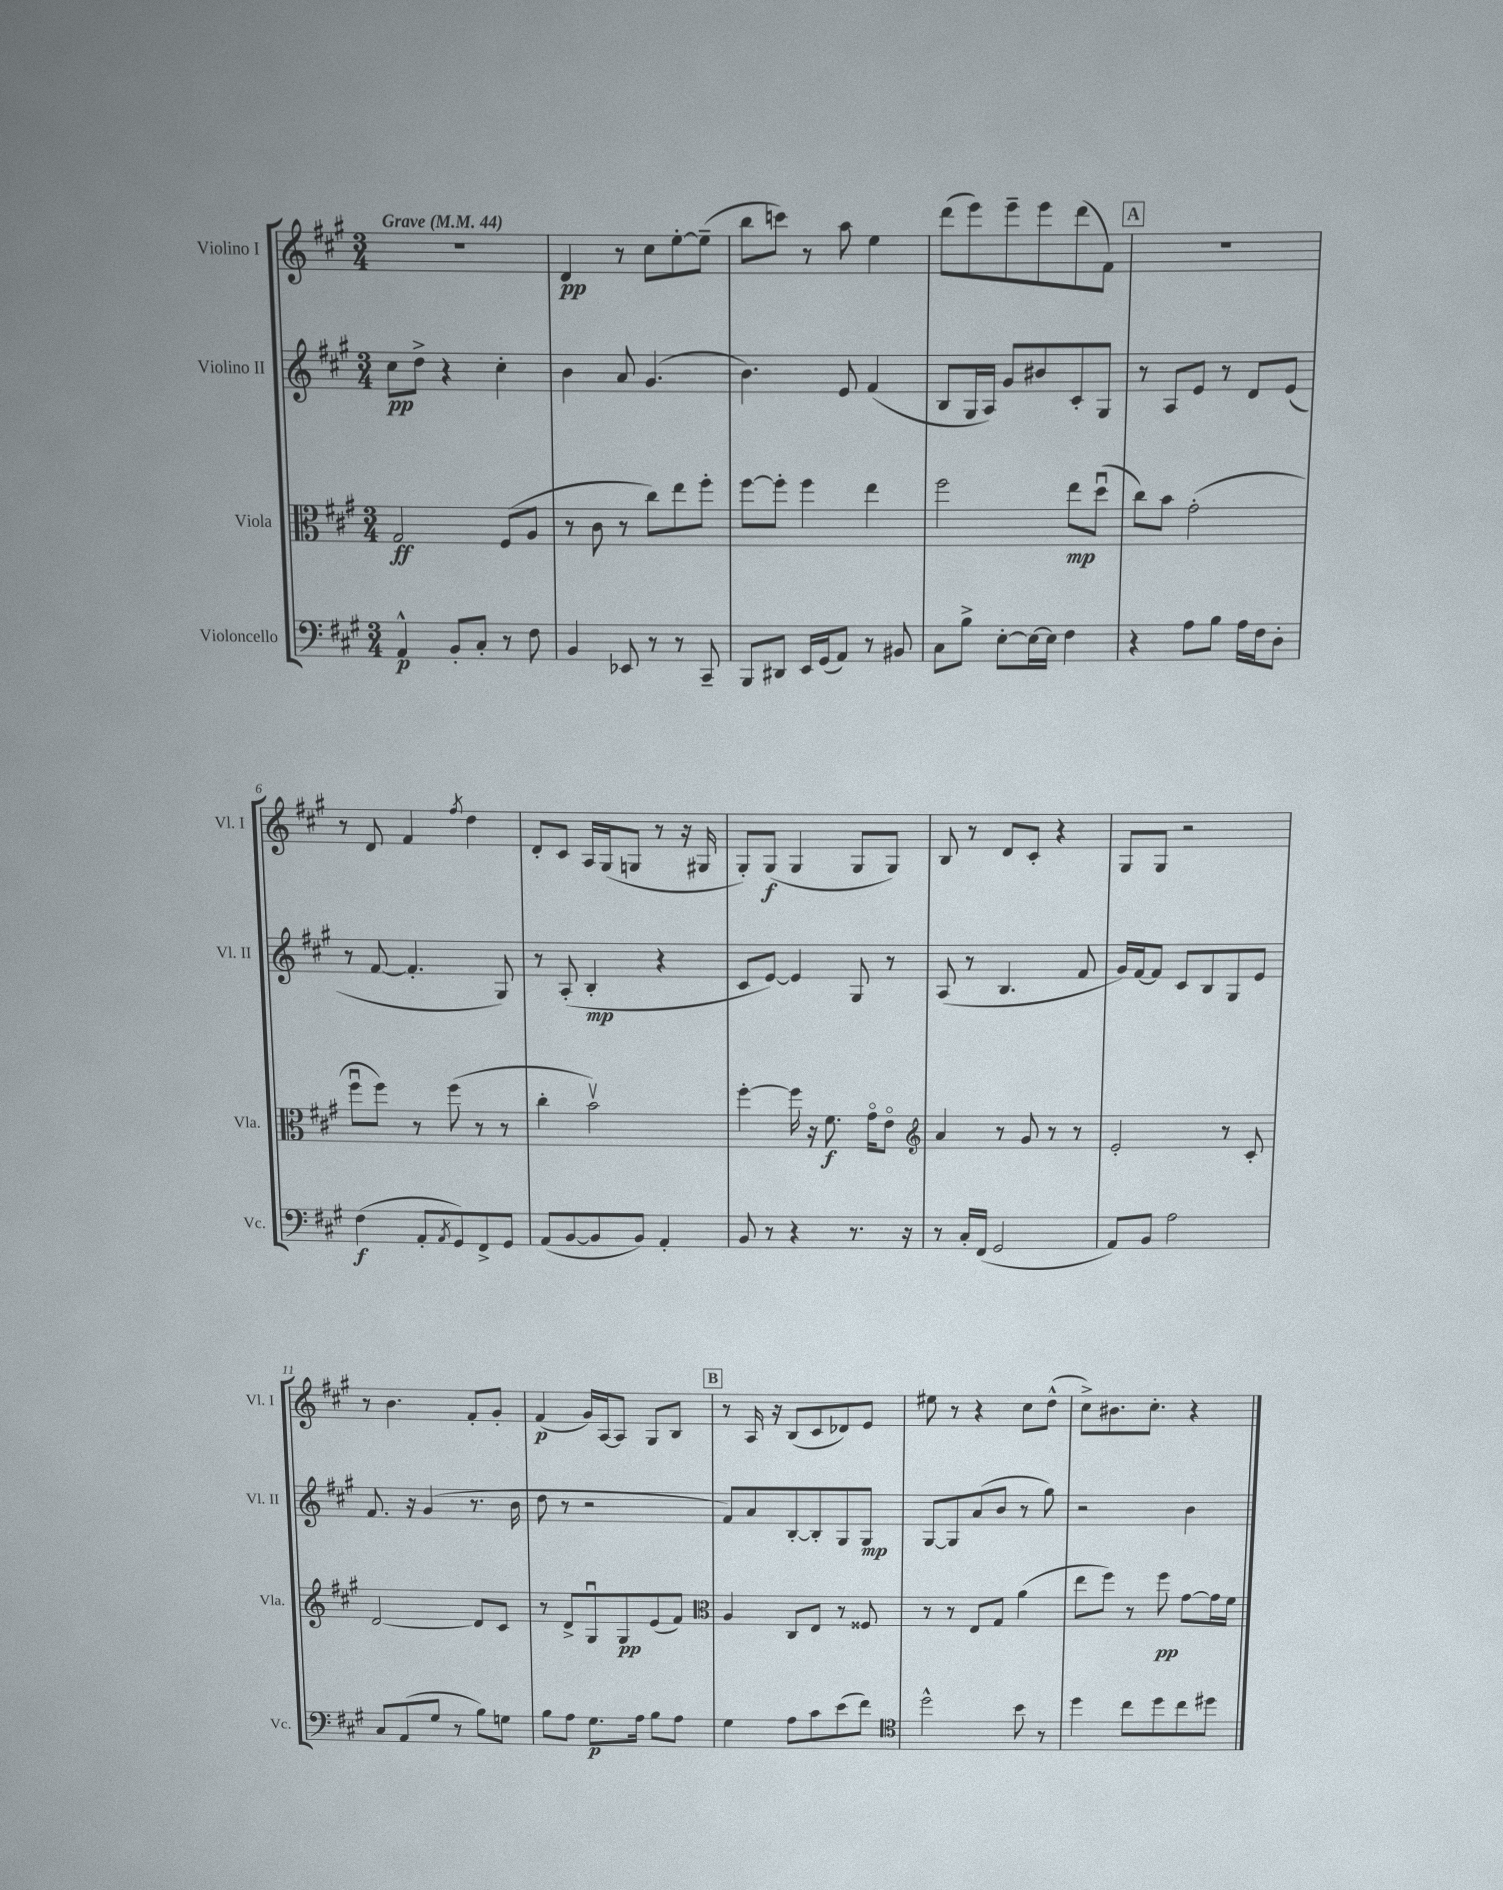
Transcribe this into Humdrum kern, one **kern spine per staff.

**kern	**kern	**kern	**kern
*staff4	*staff3	*staff2	*staff1
*clefF4	*clefC3	*clefG2	*clefG2
*k[f#c#g#]	*k[f#c#g#]	*k[f#c#g#]	*k[f#c#g#]
*M3/4	*M3/4	*M3/4	*M3/4
*MM44	*MM44	*MM44	*MM44
4AA^^/	2G#/	8cc#\L	2.r
.	.	8dd^\J	.
8BB'/L	.	4r	.
8C#'/J	.	.	.
8r	(8F#/L	4cc#'\	.
8F#\	8A/J	.	.
=	=	=	=
4BB/	8r	4b\	4d/
.	8c#\	.	.
8EE-/	8r	8a/	8r
8r	8cc#\L)	(4.g#/	8cc#\L
8r	8ee\	.	[8ee'\
8CC#~/	8ff#'\J	.	(8ee~\]J
=	=	=	=
8BBB/L	[8ff#\L	4.b\)	8bb\L
8DD#/J	8ff#'\]J	.	8ccc\J)
16EE/LL	4ff#\	.	8r
(16GG#/J	.	.	.
8AA/J)	.	8e/	8aa\
8r	4ee\	(4f#/	4ee\
8BB#/	.	.	.
=	=	=	=
8C#\L	2ff#\	8B/L	(8ddd\L
8B^\J	.	16G#/L	8eee\)
.	.	16A/JJ)	.
[8E'\L	.	8g#/L	8eee~\
16E\_L	.	8b#/	8eee\
16E\]JJ	.	.	.
4F#\	8ee\L	8c#'/	(8ddd\
.	(8ddu\J	8G#/J	8f#\J)
=	=	=	=
4r	8cc#\L)	8r	2.r
.	8b\J	8A/L	.
8A\L	(2g#'\	8e/J	.
8B\J	.	8r	.
16A\LL	.	8d/L	.
16F#\J	.	.	.
8D'\J	.	(8e/J	.
=	=	=	=
(4F#\	8ff#u\L	8r	8r
.	8ff#\J)	[8f#/	8d/
8AA'/L	8r	4.f#'/]	4f#/
8qAA/	.	.	.
8GG#/)	(8ff#\	.	.
.	.	.	8qff#/
8FF#^/	8r	.	4dd\
8GG#/J	8r	8G#/)	.
=	=	=	=
(8AA/L	4cc#'\	8r	8d'/L
[8BB/	.	(8A'/	8c#/J
8BB/]	2bv\)	4B'/	16A/LL
.	.	.	(16G#/J
8BB/J)	.	.	8G/J
4AA'/	.	4r	8r
.	.	.	16r
.	.	.	16G#/
=	=	=	=
8BB/	[4ff#'\	8c#/L	8G#'/L)
8r	.	[8e/J)	(8G#/J
4r	16ff#\]	4e/]	4G#/
.	16r	.	.
.	8.f#\	.	.
8.r	.	8G#/	8G#/L
.	16g#o\LK	.	.
.	8eo\J	8r	8G#/J)
16r	.	.	.
=	=	=	=
*	*clefG2	*	*
8r	4a/	(8A/	8B/
16C#'/LL	.	8r	8r
(16FF#/JJ	.	.	.
2GG#/	8r	4.B/	8d/L
.	8g#/	.	8c#'/J
.	8r	.	4r
.	8r	8f#/	.
=	=	=	=
8AA/L)	2e'/	16g#/LL)	8G#/L
.	.	[16f#/J	.
8BB/J	.	8f#/]J	8G#/J
2A\	.	8c#/L	2r
.	.	8B/	.
.	8r	8G#/	.
.	8c#'/	8e/J	.
=	=	=	=
8C#/L	[2d/	8.f#/	8r
(8AA/	.	.	4.b\
.	.	16r	.
8G#/J	.	(4g#/	.
8r	.	.	.
8B\L)	8d/]L	8.r	8f#'/L
8G\J	8c#/J	.	8g#'/J
.	.	16b\	.
=	=	=	=
8B\L	8r	8dd\	(4f#/
8A\J	8d^/L	8r	.
8.G#\L	8G#u/	2r	16g#/LL)
.	.	.	[16A/J
.	8G#/	.	8A/]J
16A\Jk	.	.	.
8B\L	(8e/	.	8G#/L
8A\J	8f#/J)	.	8B/J
=	=	=	=
*	*clefC3	*	*
4G#\	4A/	8f#/L)	8r
.	.	8a/	16A/
.	.	.	16r
8A\L	8C#/L	[8B'/	(8B/L
8c#\	8E/J	8B'/]	8c#/
(8e\	8r	8G#/	8d-/)
8f#\J)	8F##/	8G#/J	8e/J
=	=	=	=
*clefC4	*	*	*
2dd^^\	8r	[8G#/L	8ee#\
.	8r	8G#/]	8r
.	8E/L	(8a/	4r
.	8G#/J	8b/J	.
8b\	(4a\	8r	8cc#\L
8r	.	8gg#\)	(8dd^^\J
=	=	=	=
4dd\	8ee\L	2r	8cc#^\L)
.	8ff#\J)	.	8.b#\
8cc#\L	8r	.	.
.	.	.	8.cc#'\J
8dd\	8ff#\	.	.
8cc#\	[8g#\L	4b\	4r
8dd#\J	16g#\]L	.	.
.	16f#\JJ	.	.
==	==	==	==
*-	*-	*-	*-
